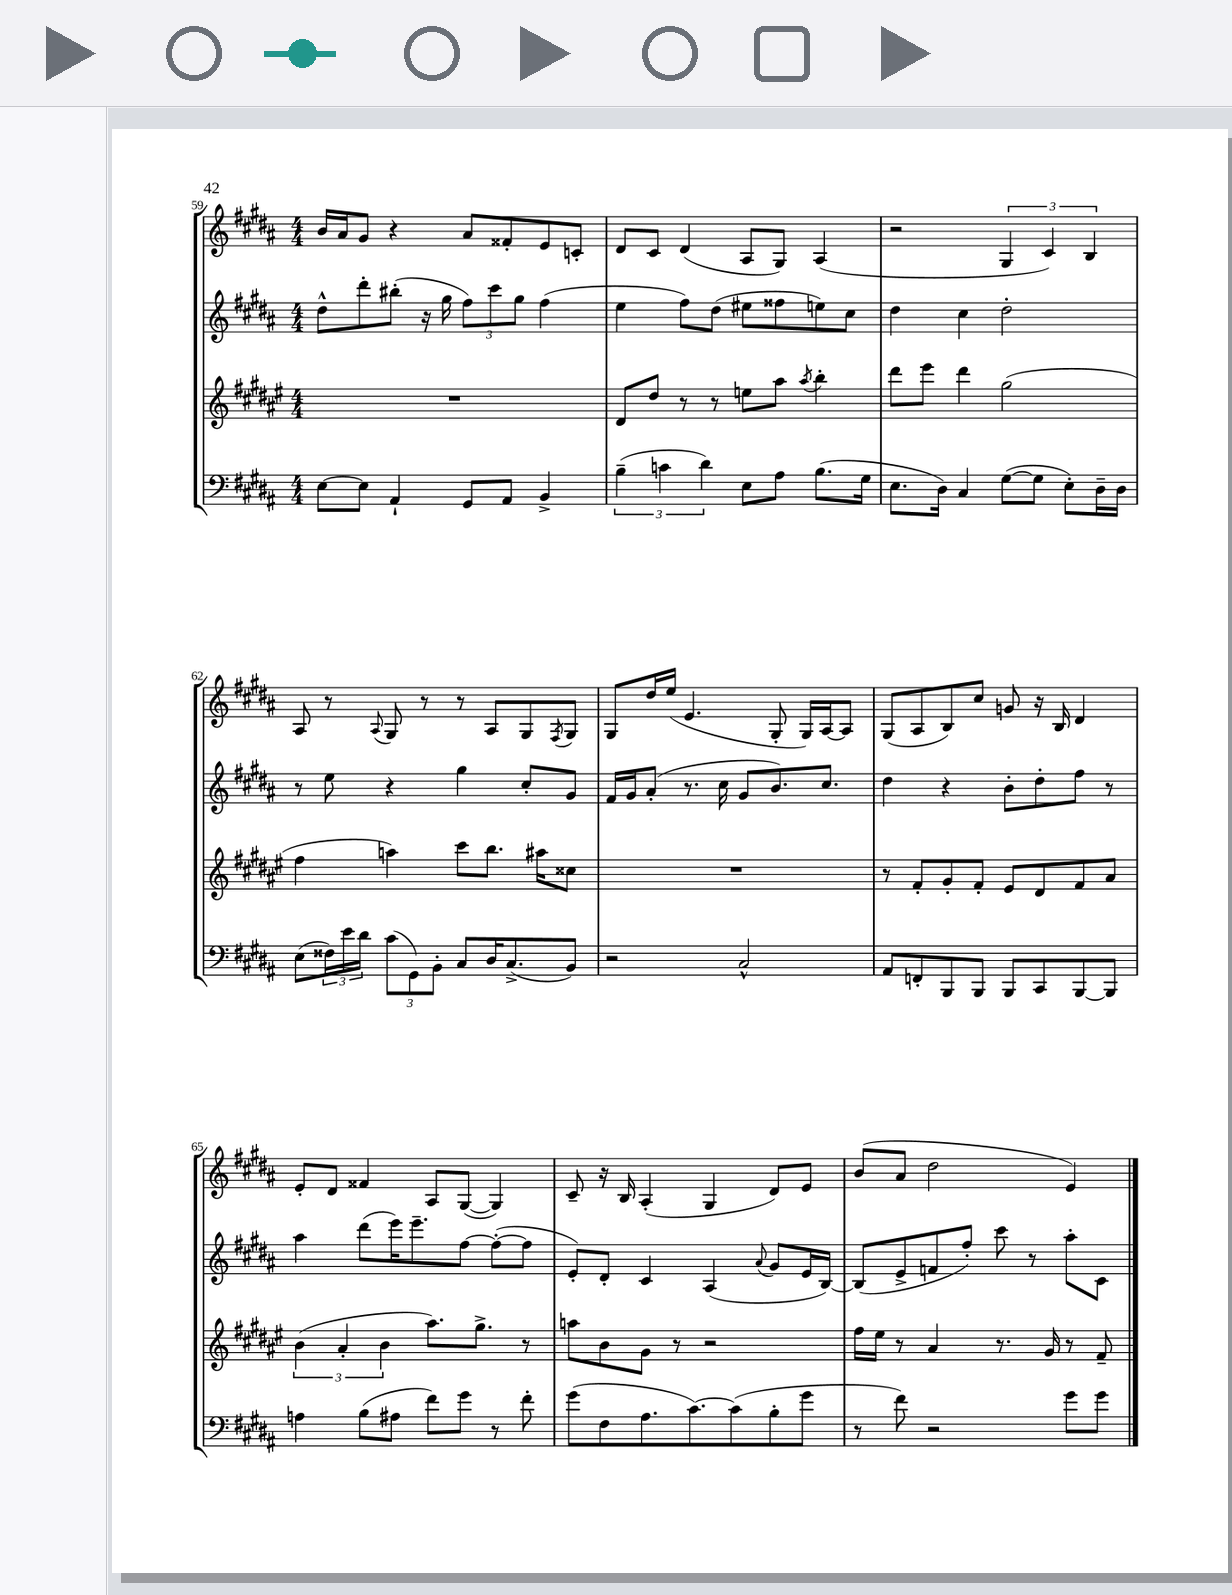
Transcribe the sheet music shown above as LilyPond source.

<<
\new StaffGroup <<
\new Staff = "s0" {
    \clef treble \key b \major \numericTimeSignature \time 4/4
    b'16 ais'16 gis'8 r4 ais'8 fisis'8-. e'8 c'8-. |
    dis'8 cis'8 dis'4( ais8 gis8) ais4( |
    r2 \tuplet 3/2 { gis4 cis'4) b4 } |
    ais8 r8 \appoggiatura { ais8 } gis8 r8 r8 ais8 gis8 \acciaccatura { fis8 } gis8 |
    gis8 dis''16 e''16( e'4. gis8-. gis16) ais16~ ais8 |
    gis8( ais8 b8) cis''8 g'8 r16 b16 dis'4 |
    e'8-. dis'8 fisis'4 ais8 gis8~( gis4) |
    cis'8-- r16 b16 ais4-.( gis4 dis'8) e'8 |
    b'8( ais'8 dis''2 e'4) \bar "|." |
}
\new Staff = "s1" {
    \clef treble \key b \major \numericTimeSignature \time 4/4
    dis''8-^ dis'''8-. bis''8-.( r16 gis''16 \tuplet 3/2 { fis''8) cis'''8 gis''8 } fis''4( |
    e''4 fis''8) dis''8( eis''8 fisis''8 e''8) cis''8 |
    dis''4 cis''4 dis''2-. |
    r8 e''8 r4 gis''4 cis''8-. gis'8 |
    fis'16 gis'16 ais'8-.( r8. cis''16 gis'8 b'8.) cis''8. |
    dis''4 r4 b'8-. dis''8-. fis''8 r8 |
    ais''4 dis'''8( e'''16) e'''8.-- fis''8~ fis''8~-.( fis''8 |
    e'8-.) dis'8-. cis'4 ais4( \appoggiatura { ais'8 } gis'8 e'16 b16~) |
    b8( e'8-> f'8 fis''8-.) cis'''8 r8 ais''8-. cis'8 \bar "|." |
}
\new Staff = "s2" {
    \clef treble \key fis \major \numericTimeSignature \time 4/4
    R1 |
    dis'8 dis''8 r8 r8 e''8 ais''8 \acciaccatura { ais''8 } b''4-. |
    dis'''8 eis'''8 dis'''4 gis''2( |
    fis''4 a''4) cis'''8 b''8. ais''16 cisis''8 |
    R1 |
    r8 fis'8-. gis'8-. fis'8-. eis'8 dis'8 fis'8 ais'8 |
    \tuplet 3/2 { b'4( ais'4-. b'4 } ais''8.) gis''8.-> r8 |
    a''8 b'8 gis'8 r8 r2 |
    fis''16 eis''16 r8 ais'4 r8. gis'16 r8 fis'8-- \bar "|." |
}
\new Staff = "s3" {
    \clef bass \key b \major \numericTimeSignature \time 4/4
    e8~ e8 ais,4-! gis,8 ais,8 b,4-> |
    \tuplet 3/2 { b4--( c'4 dis'4) } e8 ais8 b8.( gis16 |
    e8. dis16) cis4 gis8~( gis8 e8-.) dis16-- dis16 |
    e8( \tuplet 3/2 { fisis16) e'16 dis'16 } \tuplet 3/2 { cis'8( gis,8) b,8-. } cis8 dis16 cis8.->( b,8) |
    r2 cis2-^ |
    ais,8 f,8-. b,,8 b,,8 b,,8 cis,8 b,,8~ b,,8 |
    a4 b8( ais8 fis'8) gis'8 r8 fis'8-. |
    gis'8( fis8 ais8. cis'8.~) cis'8( b8-. gis'8 |
    r8 fis'8) r2 gis'8 gis'8 \bar "|." |
}
>>
>>
\layout { \context { \Score currentBarNumber = #59 } }
